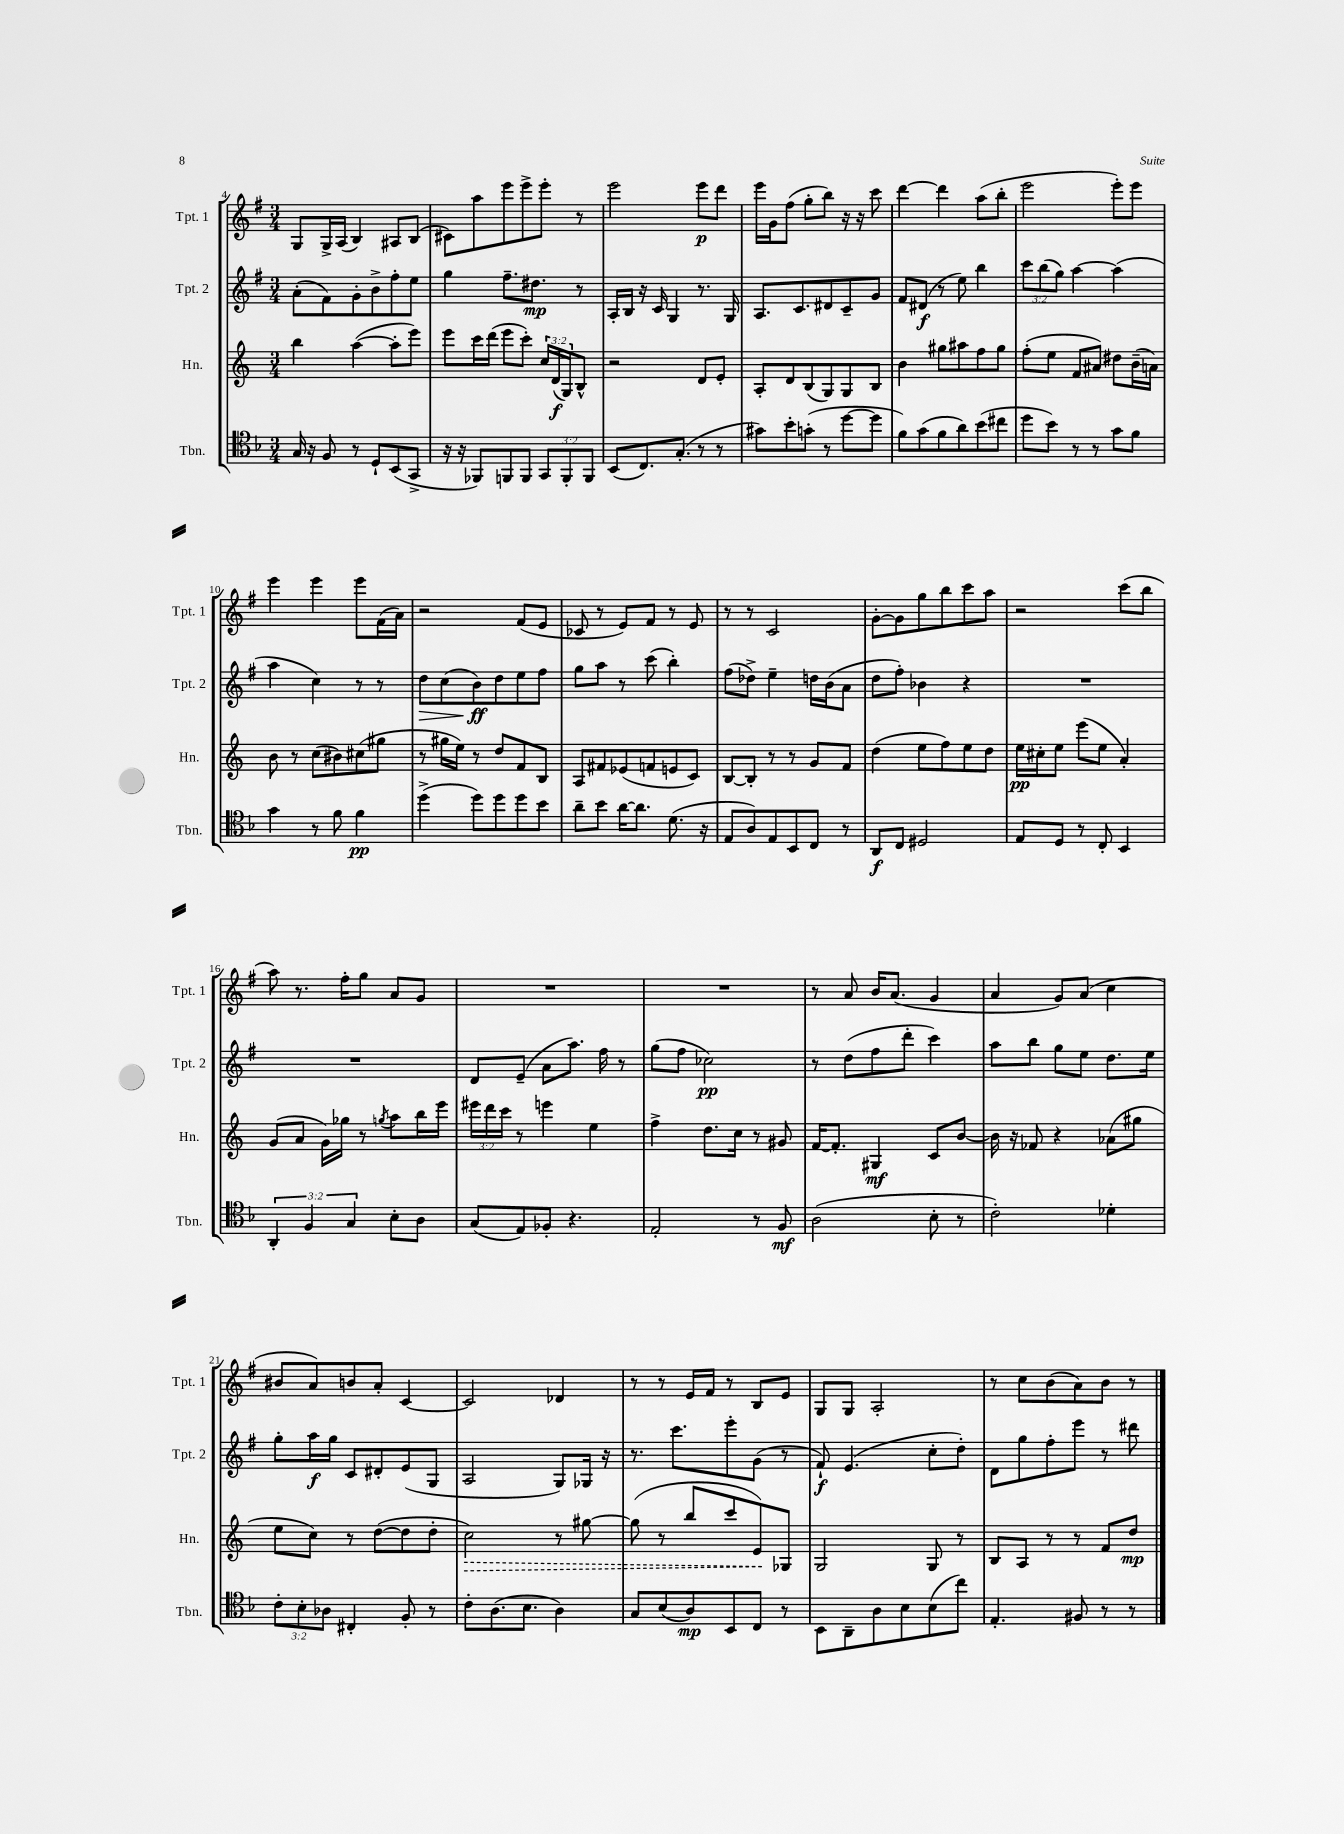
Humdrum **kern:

**kern	**dynam	**kern	**dynam	**kern	**dynam	**kern	**dynam
*part4	*part4	*part3	*part3	*part2	*part2	*part1	*part1
*staff4	*staff4	*staff3	*staff3	*staff2	*staff2	*staff1	*staff1
*I"Tbn.	*	*I"Hn.	*	*I"Tpt. 2	*	*I"Tpt. 1	*
*I'Tbn.	*	*I'Hn.	*	*I'Tpt. 2	*	*I'Tpt. 1	*
*clefC4	*	*clefG2	*	*clefG2	*	*clefG2	*
*k[b-]	*	*k[]	*	*k[f#]	*	*k[f#]	*
*M3/4	*	*M3/4	*	*M3/4	*	*M3/4	*
=4	=4	=4	=4	=4	=4	=4	=4
16G/	.	4bb\	.	(8a'\L	.	8G/L	.
16r	.	.	.	.	.	.	.
8F/	.	.	.	8f#\)	.	16G^/L	.
.	.	.	.	.	.	(16A/JJ	.
8r	.	([4aa\	.	8g'\	.	4B/)	.
8D`/L	.	.	.	8b^\	.	.	.
(8BB-/	.	8aa'\L]	.	8ff#'\	.	8A#X/L	.
8GG^/J	.	8eee\J)	.	8ee\J	.	(8B/J	.
=5	=5	=5	=5	=5	=5	=5	=5
16r	.	8eee\L	.	4gg\	.	8c#X\L)	.
16r	.	.	.	.	.	.	.
8FF-X/L)	.	16ccc\L	.	.	.	8aa\	.
.	.	(16ddd\JJ	.	.	.	.	.
8FFn/	.	8eee\L	.	8.ff#~\L	.	8eee\	.
8FF/J	.	8ccc'\J)	.	.	.	8eee^\	.
.	.	.	.	8.dd#X\J	mp	.	.
12GG/L	.	24cc/LL	.	.	.	8eee'\J	.
.	.	(24d/	f	.	.	.	.
12FF'/	.	24G/J)	.	.	.	.	.
.	.	8B^^/J	.	8r	.	8r	.
12FF/J	.	.	.	.	.	.	.
=6	=6	=6	=6	=6	=6	=6	=6
(8BB-/L	.	2r	.	16A'/LL	.	2eee\	.
.	.	.	.	16B/JJ	.	.	.
8.C/)	.	.	.	16r	.	.	.
.	.	.	.	16c/	.	.	.
.	.	.	.	4G/	.	.	.
(8.G'/J	.	.	.	.	.	.	.
8r	.	8d/L	.	8.r	.	8eee\L	p
8r	.	8e'/J	.	.	.	8ddd\J	.
.	.	.	.	16G/	.	.	.
=7	=7	=7	=7	=7	=7	=7	=7
8g#X\L)	.	8A'/L	.	8.A/L	.	16eee\LL	.
.	.	.	.	.	.	16g\J	.
8b-'\	.	8d/	.	.	.	(8ff#\J	.
.	.	.	.	8.c/	.	.	.
(8gn'\J	.	(8B/	.	.	.	8gg'\L	.
8r	.	8G/)	.	8d#X/	.	8bb\J)	.
[8dd\L	.	8G/	.	8c~/	.	16r	.
.	.	.	.	.	.	16r	.
8dd\J]	.	8B/J	.	8g/J	.	8ccc\	.
=8	=8	=8	=8	=8	=8	=8	=8
8f\L)	.	4b\	.	8f#/L	.	[4ddd\	.
(8g\	.	.	.	(8d#X/J	f	.	.
8f\	.	8gg#X\L	.	8r	.	4ddd\]	.
8a\)	.	8aa#X\	.	8ee\)	.	.	.
(8b-\	.	8ff\	.	4bb\	.	(8aa\L	.
8cc#X\J	.	8gg#\J	.	.	.	8bb'\J	.
=9	=9	=9	=9	=9	=9	=9	=9
8dd\L	.	(8ff'\L	.	12ccc\L	.	2eee\	.
.	.	.	.	(12bb\	.	.	.
8b-\J)	.	8ee\J	.	.	.	.	.
.	.	.	.	12gg\J)	.	.	.
8r	.	8f/L	.	[4aa\	.	.	.
8r	.	8a#X/J)	.	.	.	.	.
8g\L	.	8dd#X\L	.	(4aa\]	.	8eee'\L)	.
8f\J	.	(16b~\L	.	.	.	8eee\J	.
.	.	16an\JJ)	.	.	.	.	.
!!LO:LB:g=z
=10	=10	=10	=10	=10	=10	=10	=10
4g\	.	8b\	.	4aa\	.	4eee\	.
.	.	8r	.	.	.	.	.
8r	.	(8cc\L	.	4cc\)	.	4eee\	.
8f\	.	8b#X\)	.	.	.	.	.
4f\	pp	(8cc#X\	.	8r	.	8eee\L	.
.	.	8gg#X\J	.	8r	.	(16f#\L	.
.	.	.	.	.	.	16a\JJ)	.
=11	=11	=11	=11	=11	=11	=11	=11
!	!	!	!	!	!LO:HP:b	!	!
(4dd^\	.	8r	.	8dd\L	>	2r	.
.	.	16gg#X\LL	.	(8cc\	.	.	.
.	.	16ee\JJ)	.	.	.	.	.
8dd\L)	.	8r	.	8b\)	ff	.	.
8dd\	.	8dd/L	.	8dd\	]	.	.
8dd\	.	8f/	.	8ee\	.	(8f#/L	.
8b-\J	.	8B/J	.	8ff#\J	.	8e/J	.
=12	=12	=12	=12	=12	=12	=12	=12
8a~\L	.	8A/L	.	8gg\L	.	8c-X/	.
8b-\J	.	8f#X/	.	8aa\J	.	8r	.
[16a\KL	.	(8e-X/	.	8r	.	8e/L)	.
8.a\J]	.	.	.	.	.	.	.
.	.	8fn/	.	(8ccc\	.	8f#/J	.
(8.d\	.	8en/	.	4bb'\)	.	8r	.
.	.	8c/J)	.	.	.	8e/	.
16r	.	.	.	.	.	.	.
=13	=13	=13	=13	=13	=13	=13	=13
8E/L	.	[8B/L	.	(8ff#\L	.	8r	.
8A/)	.	8B'/J]	.	8dd-X^\J)	.	8r	.
8E/	.	8r	.	4ee~\	.	2c/	.
8BB-/	.	8r	.	.	.	.	.
8C/J	.	8g/L	.	16ddn\LL	.	.	.
.	.	.	.	(16b\J	.	.	.
8r	.	8f/J	.	8a\J	.	.	.
=14	=14	=14	=14	=14	=14	=14	=14
8AA/L	f	(4dd\	.	8dd\L	.	[8g'\L	.
8C/J	.	.	.	8ff#'\J)	.	8g\]	.
2D#X/	.	8ee\L	.	4b-X\	.	8gg\	.
.	.	8ff\)	.	.	.	8bb\	.
.	.	8ee\	.	4r	.	8ccc\	.
.	.	8dd\J	.	.	.	8aa\J	.
=15	=15	=15	=15	=15	=15	=15	=15
8E/L	.	16ee\LL	pp	2.r	.	2r	.
.	.	16cc#X'\J	.	.	.	.	.
8D/J	.	8ee\J	.	.	.	.	.
8r	.	(8eee\L	.	.	.	.	.
8C'/	.	8ee\J	.	.	.	.	.
4BB-/	.	4a'/)	.	.	.	(8ccc\L	.
.	.	.	.	.	.	8bb\J	.
!!LO:LB:g=z
=16	=16	=16	=16	=16	=16	=16	=16
6AA'/	.	(8g/L	.	2.r	.	8aa\)	.
.	.	8a/J	.	.	.	8.r	.
6F/	.	.	.	.	.	.	.
.	.	16g\LL)	.	.	.	.	.
.	.	16gg-X\JJ	.	.	.	16ff#'\KL	.
6G/	.	.	.	.	.	.	.
.	.	8r	.	.	.	8gg\J	.
.	.	8qggn/	.	.	.	.	.
8B-'\L	.	8aa\L	.	.	.	8a/L	.
8A\J	.	16bb\L	.	.	.	8g/J	.
.	.	16eee\JJ	.	.	.	.	.
=17	=17	=17	=17	=17	=17	=17	=17
(8G/L	.	24eee#X\LL	.	8d/L	.	2.r	.
.	.	24ddd\	.	.	.	.	.
.	.	24ccc\JJ	.	.	.	.	.
8E/)	.	8r	.	(8e~/J	.	.	.
8F-X'/J	.	4eeen\	.	8a\L	.	.	.
4.r	.	.	.	8.aa\J)	.	.	.
.	.	4ee\	.	.	.	.	.
.	.	.	.	16ff#\	.	.	.
.	.	.	.	8r	.	.	.
=18	=18	=18	=18	=18	=18	=18	=18
2E'/	.	4ff^\	.	(8gg\L	.	2.r	.
.	.	.	.	8ff#\J	.	.	.
.	.	8.dd\L	.	2cc-X\)	pp	.	.
.	.	16cc\Jk	.	.	.	.	.
8r	.	8r	.	.	.	.	.
8F/	mf	8g#X/	.	.	.	.	.
=19	=19	=19	=19	=19	=19	=19	=19
(2A\	.	[16f/KL	.	8r	.	8r	.
.	.	8.f'/J]	.	.	.	.	.
.	.	.	.	(8dd\L	.	8a/	.
.	.	4G#X/	mf	8ff#\	.	16b/KL	.
.	.	.	.	.	.	(8.a/J	.
.	.	.	.	8ddd'\J	.	.	.
8B-'\	.	8c/L	.	4ccc\)	.	4g/	.
8r	.	[8b/J	.	.	.	.	.
=20	=20	=20	=20	=20	=20	=20	=20
2c'\)	.	16b\]	.	8aa\L	.	4a/	.
.	.	16r	.	.	.	.	.
.	.	8f-X/	.	8bb\J	.	.	.
.	.	4r	.	8gg\L	.	8g/L)	.
.	.	.	.	8ee\J	.	(8a/J	.
4d-X'\	.	(8a-X\L	.	8.dd\L	.	4cc\	.
.	.	8gg#X\J	.	.	.	.	.
.	.	.	.	16ee\Jk	.	.	.
!!LO:LB:g=z
=21	=21	=21	=21	=21	=21	=21	=21
12c'\L	.	8ee\L	.	8gg'\L	.	8b#X/L	.
12B-'\	.	.	.	.	.	.	.
.	.	8cc\J)	.	16aa\L	f	8a/)	.
12A-X\J	.	.	.	.	.	.	.
.	.	.	.	16gg\JJ	.	.	.
4C#X'/	.	8r	.	8c/L	.	8bn/	.
.	.	([8dd\L	.	8d#X'/	.	8a'/J	.
8F'/	.	8dd\]	.	(8e/	.	[4c/	.
8r	.	8dd'\J	.	8G/J	.	.	.
=22	=22	=22	=22	=22	=22	=22	=22
!	!	!	!LO:HP:b	!	!	!	!
8c'\L	.	2cc\)	>	2A/	.	2c/]	.
(8.A\	.	.	.	.	.	.	.
8.B-\J	.	.	.	.	.	.	.
4A\)	.	8r	.	8G/L)	.	4d-X/	.
.	.	[8gg#X\	.	16G-X/Jk	.	.	.
.	.	.	.	16r	.	.	.
=23	=23	=23	=23	=23	=23	=23	=23
8G/L	.	(8gg#\]	.	8.r	.	8r	.
(8B-/	.	8r	.	.	.	8r	.
.	.	.	.	8.ccc\L	.	.	.
8A/)	mp	8bb/L	.	.	.	16e/LL	.
.	.	.	.	.	.	16f#/JJ	.
8BB-/	.	8ccc/	.	8eee'\	.	8r	.
8C/J	.	8e/)	.	(8g\J	.	8B/L	.
8r	.	8G-X/J	]	8r	.	8e/J	.
=24	=24	=24	=24	=24	=24	=24	=24
8BB-\L	.	2G/	.	8f#`/)	f	8G/L	.
8AA~\	.	.	.	(4.e/	.	8G/J	.
8A\	.	.	.	.	.	2A'/	.
8B-\	.	.	.	.	.	.	.
(8B-\	.	8G/	.	8cc'\L	.	.	.
8cc\J)	.	8r	.	8dd'\J)	.	.	.
=25	=25	=25	=25	=25	=25	=25	=25
4.E'/	.	8B/L	.	8d\L	.	8r	.
.	.	8A/J	.	8gg\	.	8cc\L	.
.	.	8r	.	8ff#'\	.	(8b\	.
8F#X/	.	8r	.	8eee\J	.	8a\)	.
8r	.	8f/L	.	8r	.	8b\J	.
8r	.	8dd/J	mp	8ddd#X\	.	8r	.
==	==	==	==	==	==	==	==
*-	*-	*-	*-	*-	*-	*-	*-
